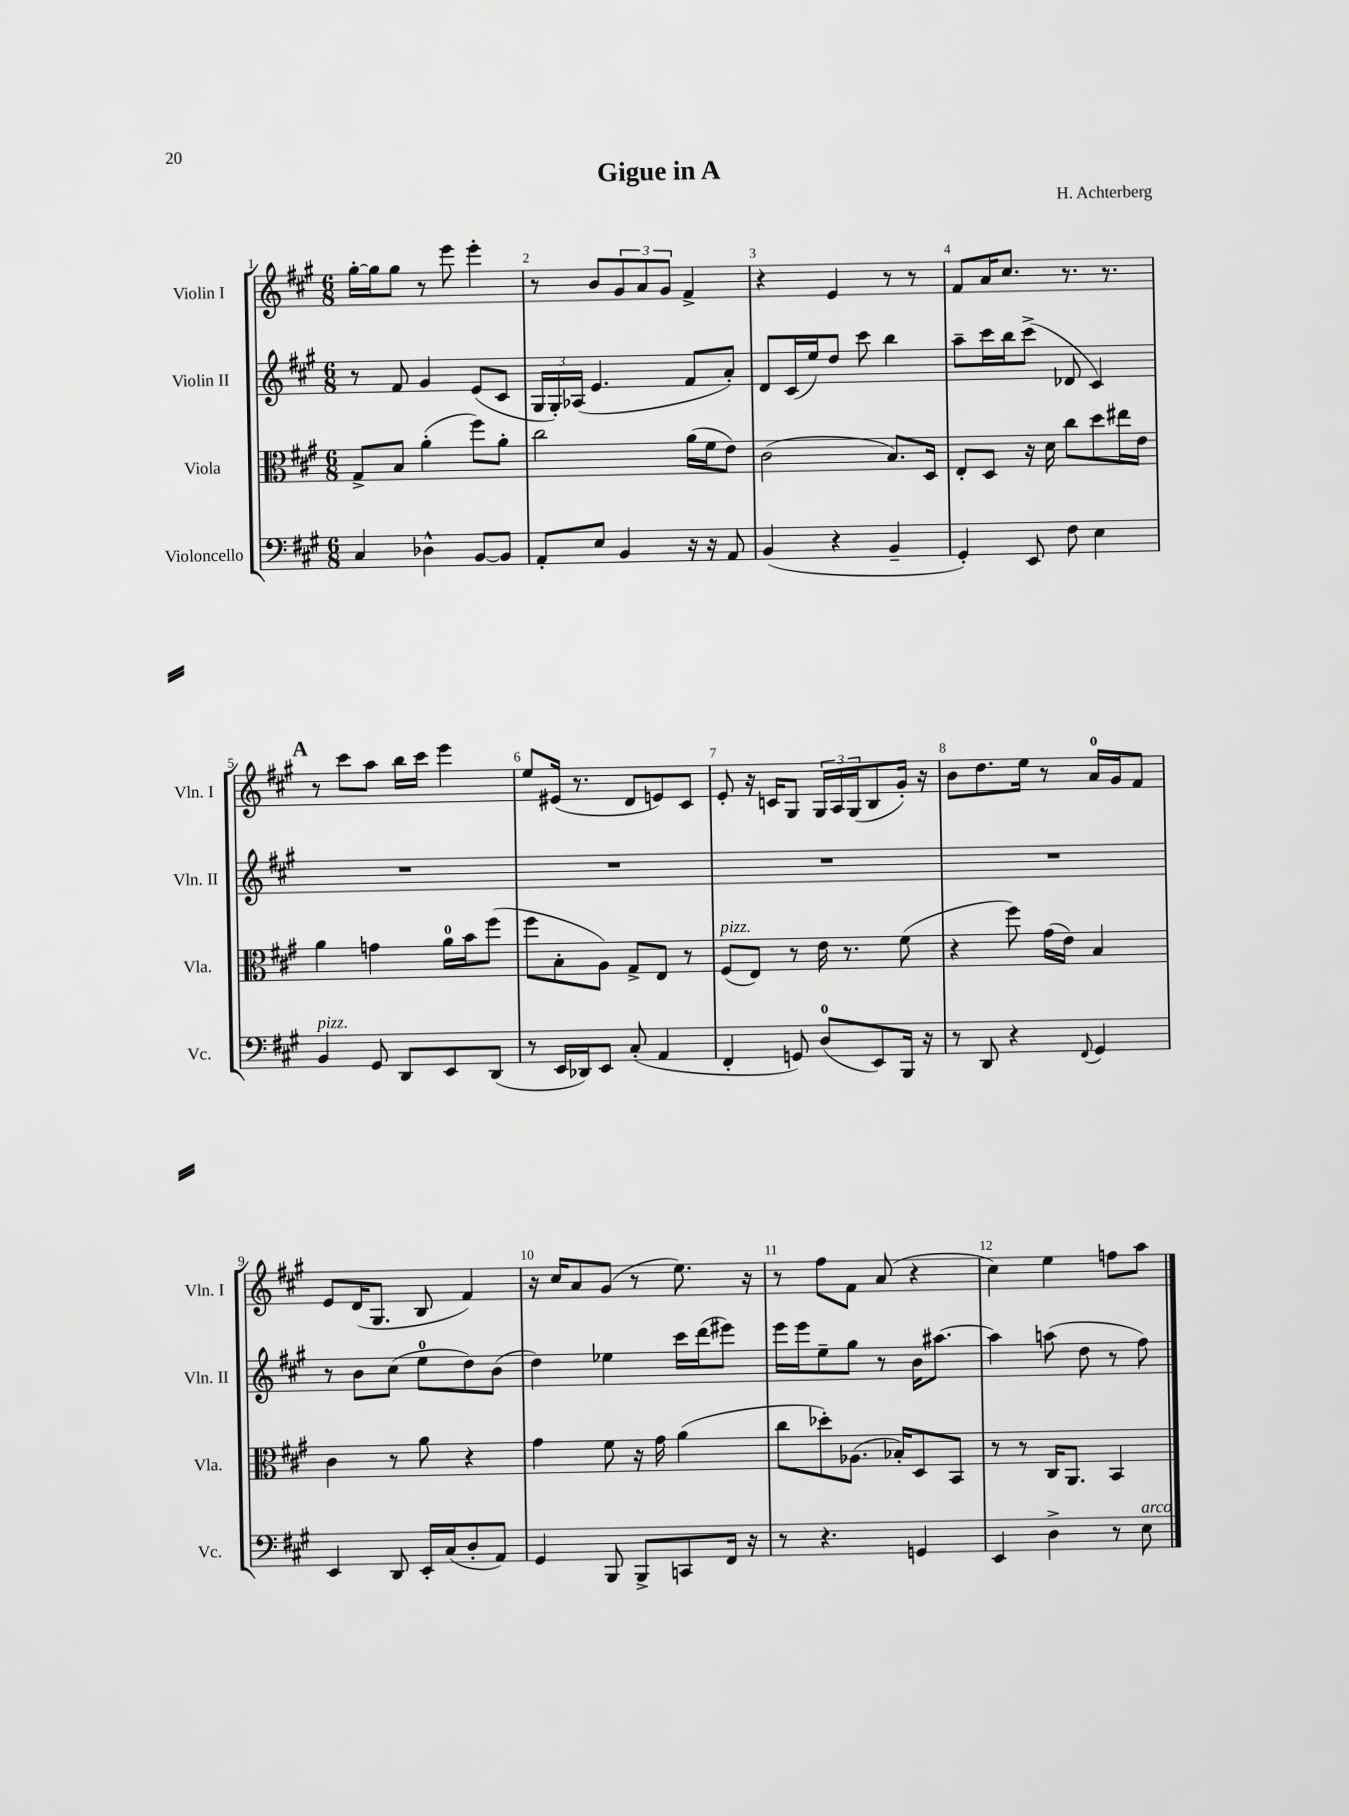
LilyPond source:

\header { title = "Gigue in A" composer = "H. Achterberg" }
<<
\new StaffGroup <<
\new Staff = "s0" \with { instrumentName = "Violin I" shortInstrumentName = "Vln. I" } {
    \clef treble \key a \major \numericTimeSignature \time 6/8
    gis''16~-. gis''16 gis''8 r8 e'''8 e'''4-. |
    r8 b'8 \tuplet 3/2 { gis'8 a'8 gis'8 } fis'4-> |
    r4 e'4 r8 r8 |
    fis'8 a'16 cis''8. r8. r8. |
    \mark \markup { \bold "A" } r8 cis'''8 a''8 b''16 cis'''16 e'''4 |
    e''8 eis'16( r8. d'8 e'8) cis'8 |
    e'8-. r16 c'16 gis8 \tuplet 3/2 { gis16 a16 gis16( } b8 gis'16-.) r16 |
    b'8 d''8. e''16 r8 a'16-0 gis'16 fis'8 |
    e'8 d'16( gis8. b8 fis'4) |
    r16 cis''16 a'8 gis'8( r8 e''8.) r16 |
    r8 fis''8 fis'8 a'8( r4 |
    cis''4) e''4 f''8 a''8 \bar "|." |
}
\new Staff = "s1" \with { instrumentName = "Violin II" shortInstrumentName = "Vln. II" } {
    \clef treble \key a \major \numericTimeSignature \time 6/8
    r8 fis'8 gis'4 e'8( cis'8 |
    \tuplet 3/2 { gis16 gis16-.) aes16( } e'4. fis'8 a'8-.) |
    d'8 cis'16( e''16) d''8 cis'''8 b''4 |
    a''8-- cis'''16 b''16 cis'''8->( des'8 cis'4) |
    \mark \markup { \bold "A" } R2. |
    R2. |
    R2. |
    R2. |
    r8 b'8 cis''8( e''8-0 d''8) b'8( |
    d''4) ees''4 cis'''16 d'''16( eis'''8) |
    e'''16 e'''16 e''8-- gis''8 r8 b'16 ais''8.~ |
    ais''4 a''8( d''8 r8 fis''8) \bar "|." |
}
\new Staff = "s2" \with { instrumentName = "Viola" shortInstrumentName = "Vla." } {
    \clef alto \key a \major \numericTimeSignature \time 6/8
    gis8-> b8 a'4-.( fis''8) a'8-. |
    cis''2 a'16( fis'16 e'8) |
    cis'2( b8.) d16 |
    e8-. d8 r16 d'16 cis''8 d''8 eis''16 e'16 |
    \mark \markup { \bold "A" } a'4 g'4 a'16-0 b'16 fis''8( |
    fis''8 b8-. a8) gis8-> e8 r8 |
    fis8^\markup { \italic "pizz." }( e8) r8 e'16 r8. fis'8( |
    r4 fis''8) gis'16( e'16) b4 |
    cis'4 r8 a'8 r4 |
    gis'4 fis'8 r16 gis'16 a'4( |
    cis''8 des''8-.) aes8.( bes16-.) d8 b,8 |
    r8 r8 cis16 a,8. b,4 \bar "|." |
}
\new Staff = "s3" \with { instrumentName = "Violoncello" shortInstrumentName = "Vc." } {
    \clef bass \key a \major \numericTimeSignature \time 6/8
    cis4 des4-^ b,8~ b,8 |
    a,8-. e8 b,4 r16 r16 a,8 |
    b,4( r4 b,4-- |
    gis,4-.) e,8 fis8 e4 |
    \mark \markup { \bold "A" } b,4^\markup { \italic "pizz." } gis,8 d,8 e,8 d,8( |
    r8 e,16 des,16) e,8 cis8-.( a,4 |
    fis,4-. g,8) d8-0( e,8) b,,16 r16 |
    r8 d,8 r4 \appoggiatura { fis,8 } gis,4 |
    e,4 d,8 e,16-. cis16( d8-. a,8) |
    gis,4 b,,8 b,,8-> c,8 fis,16 r16 |
    r8 r4. g,4 |
    e,4 d4-> r8 e8^\markup { \italic "arco" } \bar "|." |
}
>>
>>
\layout { \context { \Score \override BarNumber.break-visibility = ##(#f #t #t) barNumberVisibility = #all-bar-numbers-visible } }
